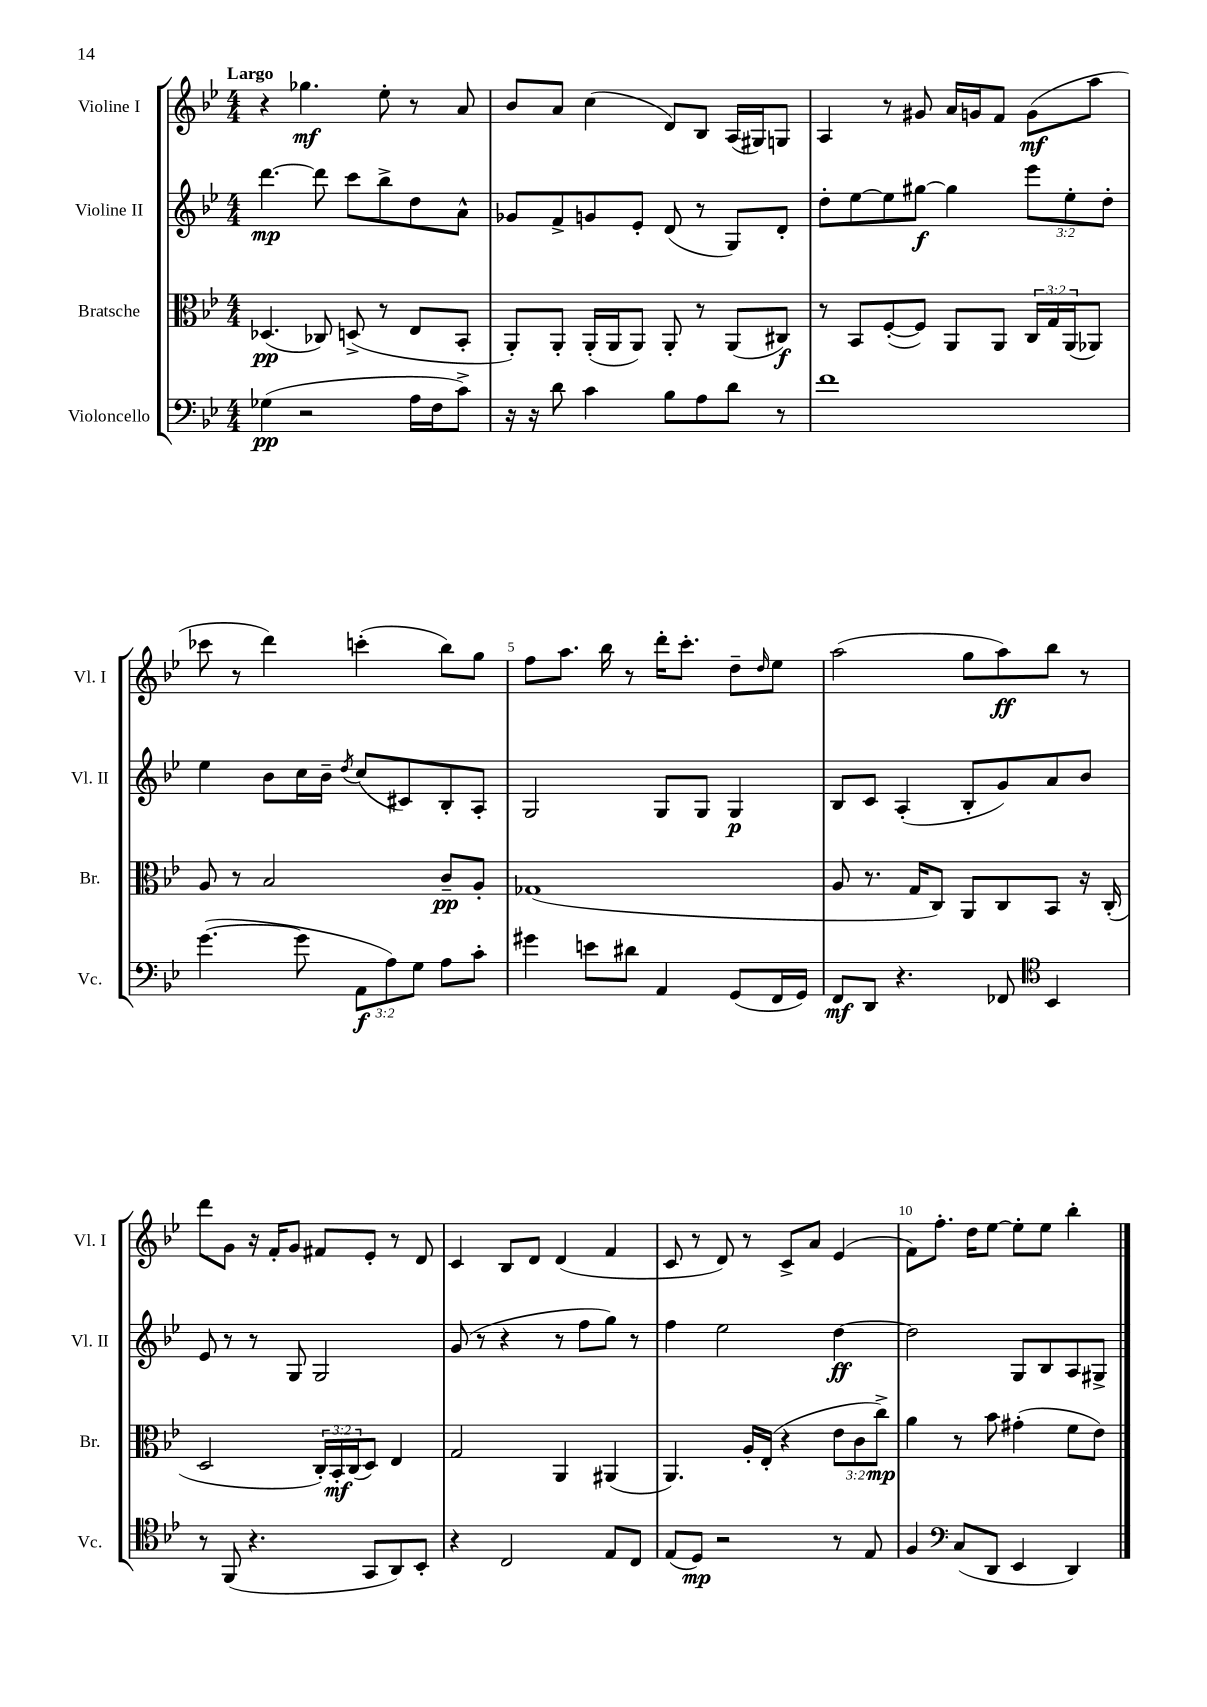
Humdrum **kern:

**kern	**kern	**kern	**kern
*staff4	*staff3	*staff2	*staff1
*clefF4	*clefC3	*clefG2	*clefG2
*k[b-e-]	*k[b-e-]	*k[b-e-]	*k[b-e-]
*M4/4	*M4/4	*M4/4	*M4/4
(4G-	(4.D-	[4.ddd	4r
2r	.	.	4.gg-
.	8C-)	8ddd]	.
.	(8D^	8ccc	.
.	8r	8bb-^	8ee-'
16A	8E-	8dd	8r
16F	.	.	.
8c^)	8BB-'	8a^^	8a
=	=	=	=
16r	8AA')	8g-	8b-
16r	.	.	.
8d	8AA'	8f^	8a
4c	(16AA'	8g	(4cc
.	16AA	.	.
.	8AA)	8e-'	.
8B-	8AA'	(8d	8d)
8A	8r	8r	8B-
8d	(8AA	8G)	(16A
.	.	.	16G#)
8r	8C#)	8d'	8G
=	=	=	=
1f	8r	8dd'	4A
.	8BB-	[8ee-	.
.	([8F'	8ee-]	8r
.	8F])	[8gg#	8g#
.	8AA	4gg#]	16a
.	.	.	16g
.	8AA	.	8f
.	24C	12eee-	(8g
.	24G	.	.
.	(24AA	12ee-'	.
.	8AA-)	.	8aa
.	.	12dd'	.
=	=	=	=
([4.g	8A	4ee-	8ccc-
.	8r	.	8r
.	2B-	8b-	4ddd)
8g]	.	16cc	.
.	.	16b-~	.
.	.	8qdd	.
12AA	.	(8cc	(4ccc'
12A)	.	.	.
.	.	8c#)	.
12G	.	.	.
8A	8c~	8B-'	8bb-)
8c'	8A'	8A'	8gg
=	=	=	=
4g#	(1G-	2G	8ff
.	.	.	8.aa
8e	.	.	.
.	.	.	16bb-
8d#	.	.	8r
4AA	.	8G	16ddd'
.	.	.	8.ccc'
.	.	8G	.
(8GG	.	4G	8dd~
.	.	.	16qqdd
16FF	.	.	8ee-
16GG)	.	.	.
=	=	=	=
8FF	8A	8B-	(2aa
8DD	8.r	8c	.
4.r	.	(4A'	.
.	16G	.	.
.	8C)	.	.
.	8AA	8B-'	8gg
8FF-	8C	8g)	8aa)
*clefC4	*	*	*
4BB-	8BB-	8a	8bb-
.	16r	8b-	8r
.	(16C'	.	.
=	=	=	=
8r	2D	8e-	8ddd
(8FF	.	8r	8g
4.r	.	8r	16r
.	.	.	16f'
.	.	8G	8g
.	24C')	2G	8f#
.	24BB-'	.	.
.	(24C	.	.
8GG	8D)	.	8e-'
8AA)	4E-	.	8r
8BB-'	.	.	8d
=	=	=	=
4r	2G	(8g	4c
.	.	8r	.
2C	.	4r	8B-
.	.	.	8d
.	4AA	8r	(4d
.	.	8ff	.
8E-	(4AA#	8gg)	4f
8C	.	8r	.
=	=	=	=
(8E-	4.AA)	4ff	8c
8D)	.	.	8r
2r	.	2ee-	8d)
.	16A'	.	8r
.	(16E-'	.	.
.	4r	.	8c^
.	.	.	8a
8r	12e-	[4dd	(4e-
.	12c	.	.
8E-	.	.	.
.	12cc^)	.	.
=	=	=	=
4F	4a	2dd]	8f)
.	.	.	8.ff'
*clefF4	*	*	*
(8C	8r	.	.
.	.	.	16dd
8DD	8b-	.	[8ee-
4EE-	(4g#'	8G	8ee-']
.	.	8B-	8ee-
4DD)	8f	8A	4bb-'
.	8e-)	8G#^	.
==	==	==	==
*-	*-	*-	*-
